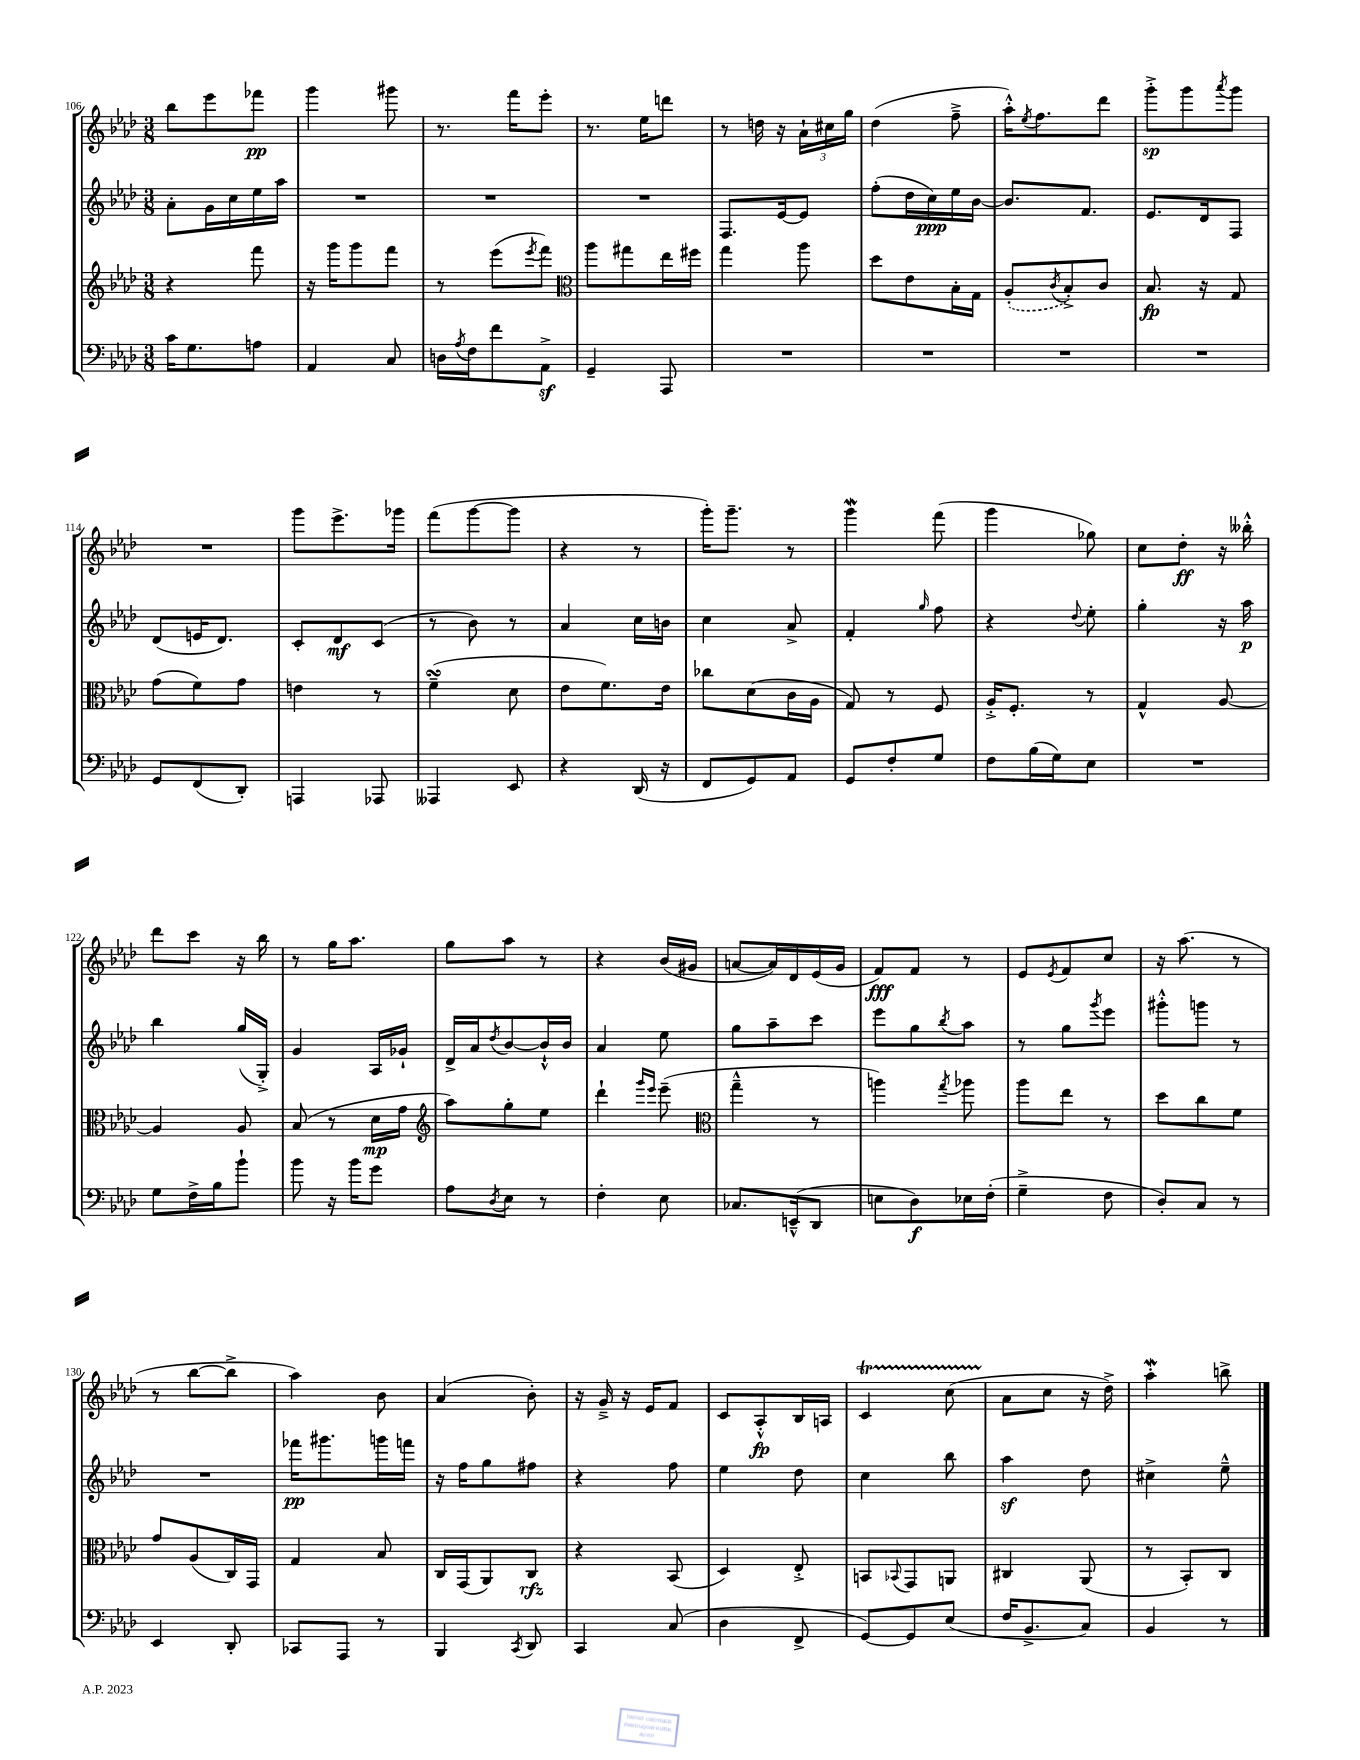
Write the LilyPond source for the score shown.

<<
\new StaffGroup <<
\new Staff = "s0" {
    \clef treble \key aes \major \numericTimeSignature \time 3/8
    bes''8 ees'''8 fes'''8\pp |
    g'''4 gis'''8 |
    r8. f'''16 ees'''8-. |
    r8. ees''16 d'''8 |
    r8 d''16 r16 \tuplet 3/2 { aes'16-! cis''16 g''16 } |
    des''4( f''8---> |
    aes''16-.-^) \acciaccatura { ees''8 } f''8. des'''8 |
    g'''8-.->\sp g'''8 \acciaccatura { aes'''8 } g'''8 |
    R4. |
    g'''8 ees'''8.-> ges'''16 |
    f'''8( g'''8~ g'''8 |
    r4 r8 |
    g'''16-.) g'''8.-- r8 |
    g'''4\mordent f'''8( |
    g'''4 ges''8) |
    c''8 des''8-.\ff r16 beses''16-.-^ |
    des'''8 c'''8 r16 bes''16 |
    r8 g''16 aes''8. |
    g''8 aes''8 r8 |
    r4 bes'16( gis'16 |
    a'8~ a'16) des'16 ees'16( g'16 |
    f'8\fff) f'8 r8 |
    ees'8 \acciaccatura { ees'8 } f'8 c''8 |
    r16 aes''8.( r8 |
    r8 bes''8~ bes''8-> |
    aes''4) bes'8 |
    aes'4( bes'8-.) |
    r16 g'16---> r16 ees'16 f'8 |
    c'8 aes8-.-^\fp bes16 a16 |
    c'4\startTrillSpan c''8( |
    aes'8\stopTrillSpan c''8 r16 des''16->) |
    aes''4-.\mordent b''8-> \bar "|." |
}
\new Staff = "s1" {
    \clef treble \key aes \major \numericTimeSignature \time 3/8
    aes'8-. g'16 c''16 ees''16 aes''16 |
    R4. |
    R4. |
    R4. |
    f8. ees'16~ ees'8 |
    f''8-.( des''16 c''16\ppp) ees''16 bes'16~ |
    bes'8. f'8. |
    ees'8. des'16 f8 |
    des'8( e'16 des'8.) |
    c'8-. des'8\mf c'8( |
    r8 bes'8) r8 |
    aes'4 c''16 b'16 |
    c''4 aes'8-> |
    f'4-. \grace { g''16 } f''8 |
    r4 \appoggiatura { des''8 } ees''8-. |
    g''4-. r16 aes''16\p |
    bes''4 g''16( g16-.->) |
    g'4 aes16 ges'16-! |
    des'16-> aes'16 \acciaccatura { des''8 } bes'8~ bes'16-!-^ bes'16 |
    aes'4 ees''8 |
    g''8 aes''8-- c'''8 |
    ees'''8 g''8 \acciaccatura { bes''8 } aes''8 |
    r8 g''8 \acciaccatura { g'''8 } ees'''8 |
    gis'''8-.-^ g'''8 r8 |
    R4. |
    fes'''16\pp gis'''8. g'''16 f'''16 |
    r16 f''16 g''8 fis''8 |
    r4 f''8 |
    ees''4 des''8 |
    c''4 bes''8 |
    aes''4\sf des''8 |
    cis''4-> ees''8---^ \bar "|." |
}
\new Staff = "s2" {
    \clef treble \key aes \major \numericTimeSignature \time 3/8
    r4 f'''8 |
    r16 g'''16 g'''8 f'''8 |
    r8 ees'''8( \acciaccatura { ees'''8 } f'''8) |
    \clef alto aes''8 gis''8 ees''16 fis''16 |
    g''4 aes''8 |
    des''8 ees'8 bes16-. g16 |
    \once \slurDashed aes8-.( \acciaccatura { c'8 } bes8-.->) c'8 |
    bes8.\fp r16 g8 |
    g'8( f'8) g'8 |
    e'4 r8 |
    f'4--\turn( des'8 |
    ees'8 f'8.) ees'16 |
    ces''8 des'8( c'16 aes16 |
    g8) r8 f8 |
    aes16-.-> f8.-. r8 |
    g4-^ aes8~ |
    aes4 aes8 |
    bes8( r8 des'16\mp g'16 |
    \clef treble aes''8) g''8-. ees''8 |
    des'''4-! \grace { g'''16 ees'''16 } ees'''8--( |
    \clef alto g''4---^ r8 |
    a''4) \acciaccatura { g''8 } aes''8 |
    aes''8 ees''8 r8 |
    des''8 c''8 f'8 |
    g'8 aes8( c16) g,16 |
    g4 bes8 |
    c16 g,16( aes,8) c8\rfz |
    r4 bes,8( |
    des4) ees8-.-> |
    b,8 \appoggiatura { bes,8 } g,8 a,8 |
    cis4 aes,8( |
    r8 bes,8-.) c8 \bar "|." |
}
\new Staff = "s3" {
    \clef bass \key aes \major \numericTimeSignature \time 3/8
    c'16 g8. a8 |
    aes,4 c8 |
    d16 \acciaccatura { aes8 } f16 f'8 aes,8->\sf |
    g,4-- aes,,8 |
    R4. |
    R4. |
    R4. |
    R4. |
    g,8 f,8( des,8-.) |
    a,,4 aes,,8 |
    aeses,,4 ees,8 |
    r4 des,16( r16 |
    f,8 g,8) aes,8 |
    g,8 f8-. g8 |
    f8 bes16( g16) ees8 |
    R4. |
    g8 f16-> bes16 bes'8-! |
    bes'8 r16 bes'16 g'8 |
    aes8 \acciaccatura { des8 } ees8 r8 |
    f4-. ees8 |
    ces8. e,16---^( des,8 |
    e8 des8\f) ees16 f16-.( |
    g4---> f8 |
    des8-.) c8 r8 |
    ees,4 des,8-. |
    ces,8 aes,,8 r8 |
    bes,,4 \acciaccatura { c,8 } des,8 |
    c,4 c8( |
    des4 f,8-> |
    g,8~) g,8 ees8( |
    f16 bes,8.-> c8) |
    bes,4 r8 \bar "|." |
}
>>
>>
\layout { \context { \Score currentBarNumber = #106 } }
